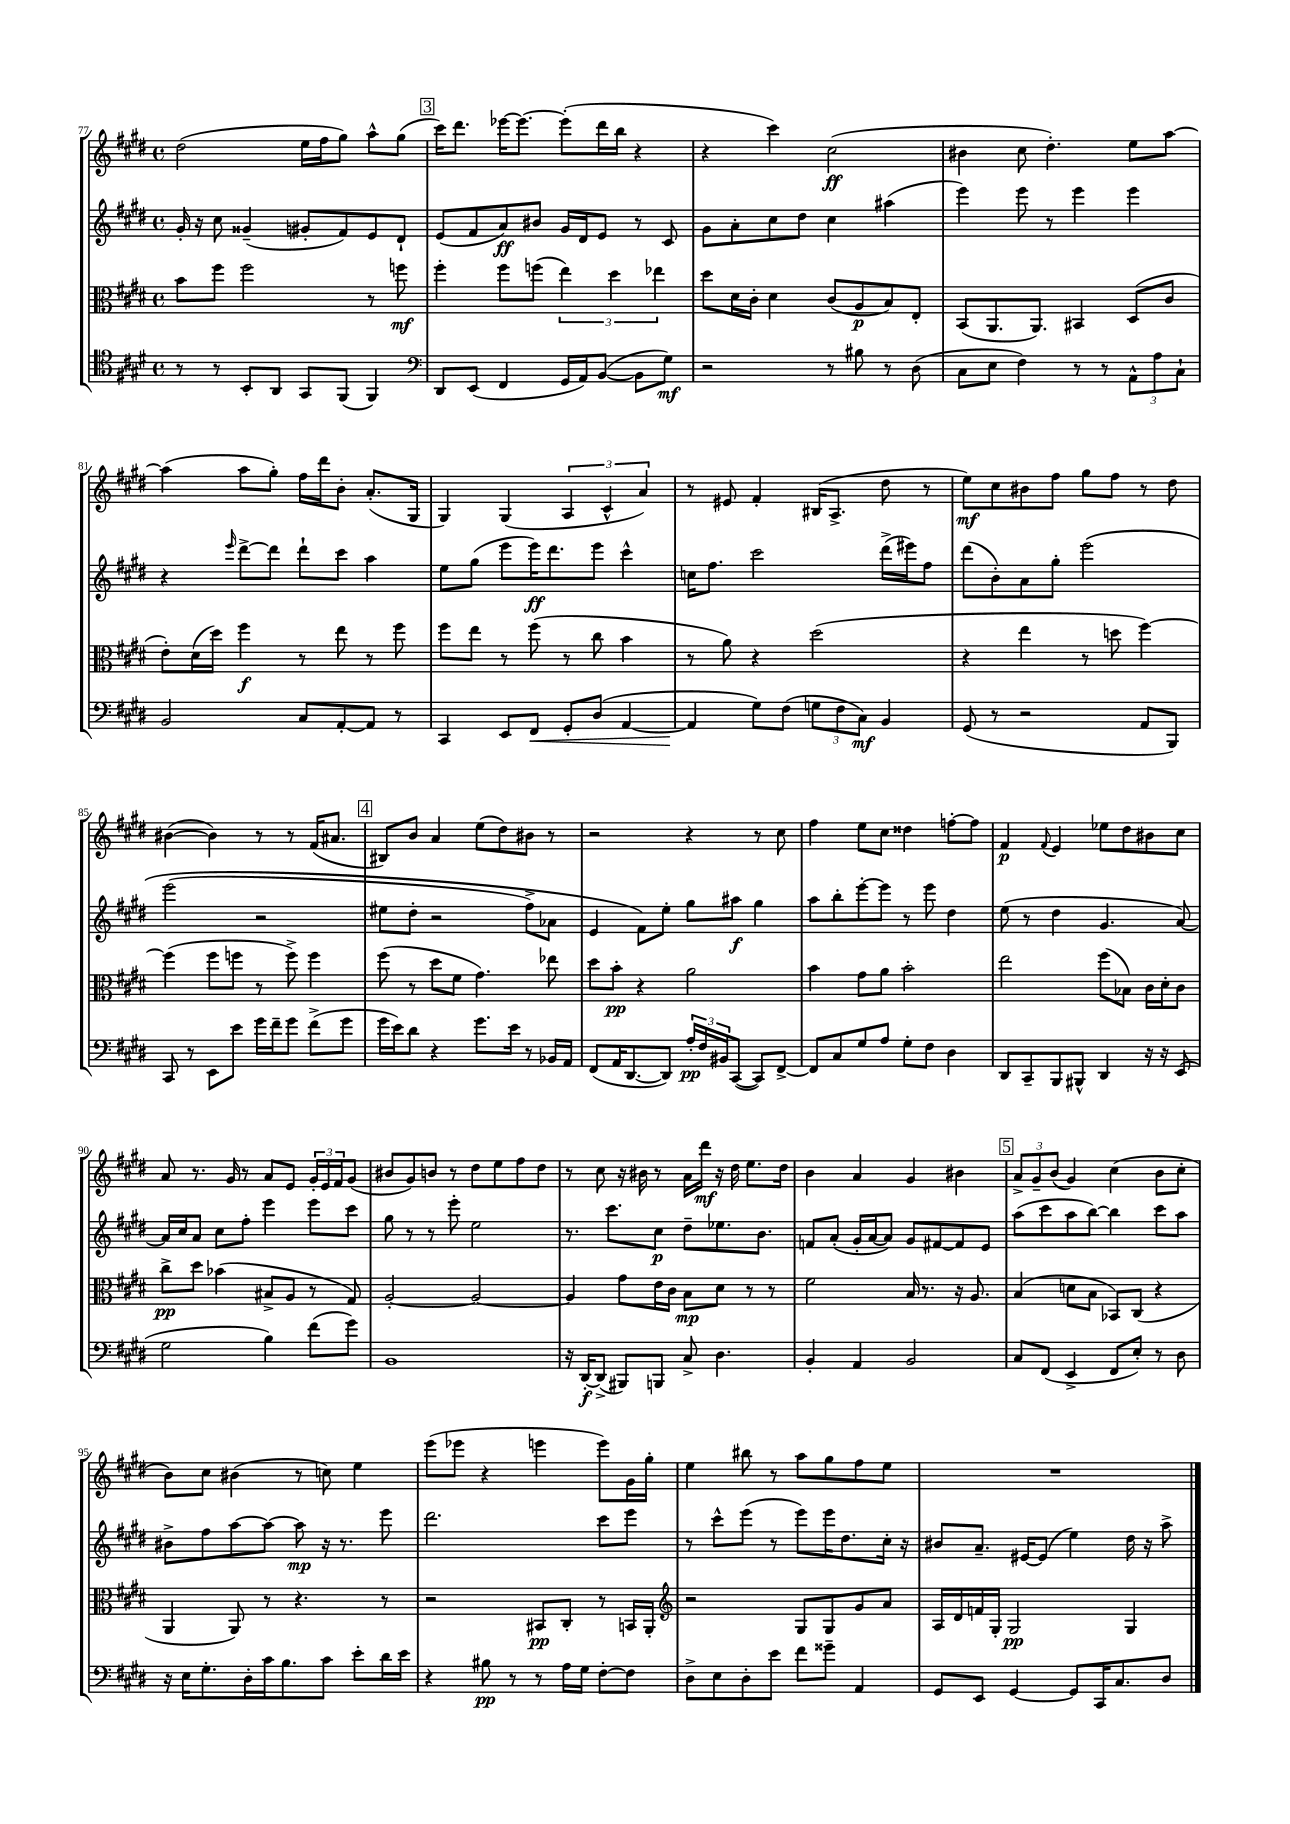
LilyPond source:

<<
\new StaffGroup <<
\new Staff = "s0" {
    \clef treble \key e \major \defaultTimeSignature \time 4/4
    dis''2( e''16 fis''16 gis''8) a''8-^ gis''8( |
    \mark \markup { \box "3" } cis'''16) dis'''8. ees'''16~ ees'''8.~ ees'''8-.( dis'''16 b''16 r4 |
    r4 cis'''4) cis''2\ff( |
    bis'4 cis''8 dis''4.-.) e''8 a''8~ |
    a''4( a''8 gis''8-.) fis''16 dis'''16 b'8-. a'8.-.( gis16 |
    gis4) gis4( \tuplet 3/2 { a4 cis'4-^ a'4) } |
    r8 eis'8 fis'4-. bis16( a8.-> dis''8 r8 |
    e''8\mf) cis''8 bis'8 fis''8 gis''8 fis''8 r8 dis''8 |
    bis'4~( bis'4) r8 r8 fis'16( ais'8. |
    \mark \markup { \box "4" } bis8) b'8 a'4 e''8( dis''8) bis'8 r8 |
    r2 r4 r8 cis''8 |
    fis''4 e''8 cis''8 disis''4 f''8~-. f''8 |
    fis'4\p \appoggiatura { fis'8 } e'4 ees''8 dis''8 bis'8 cis''8 |
    a'8 r8. gis'16 r8 a'8 e'8 \tuplet 3/2 { gis'16-. e'16 fis'16 } gis'8( |
    bis'8 gis'8) b'8 r8 dis''8 e''8 fis''8 dis''8 |
    r8 cis''8 r16 bis'16 r8 a'16 dis'''16\mf r16 dis''16 e''8. dis''16 |
    b'4 a'4 gis'4 bis'4 |
    \mark \markup { \box "5" } \tuplet 3/2 { a'8-> gis'8-- b'8( } gis'4) cis''4( b'8 cis''8-. |
    b'8) cis''8 bis'4( r8 c''8) e''4 |
    e'''8( ees'''8 r4 e'''4 e'''8) gis'16 gis''16-. |
    e''4 bis''8 r8 a''8 gis''8 fis''8 e''8 |
    R1 \bar "|." |
}
\new Staff = "s1" {
    \clef treble \key e \major \defaultTimeSignature \time 4/4
    gis'16-. r16 cis''8 gisis'4--( gis'8-. fis'8) e'8 dis'8-! |
    \mark \markup { \box "3" } e'8( fis'8 a'8\ff) bis'8 gis'16 dis'16 e'8 r8 cis'8 |
    gis'8 a'8-. cis''8 dis''8 cis''4 ais''4( |
    e'''4) e'''8 r8 e'''4 e'''4 |
    r4 \grace { e'''16 } dis'''8~-> dis'''8 dis'''8-! cis'''8 a''4 |
    e''8 gis''8( e'''8 e'''16\ff) dis'''8. e'''8 cis'''4-^ |
    c''16 fis''8. cis'''2 dis'''16->( eis'''16) fis''8 |
    dis'''8( b'8-.) a'8 gis''8-. e'''2\( |
    e'''2( r2 |
    \mark \markup { \box "4" } eis''8 dis''8-. r2 fis''8->) aes'8 |
    e'4 fis'8\) e''8-. gis''8 ais''8\f gis''4 |
    a''8 b''8-. e'''8~-. e'''8 r8 e'''8 dis''4 |
    e''8( r8 dis''4 gis'4. a'8~) |
    a'16 cis''16 a'8 cis''8 fis''8-. e'''4 e'''8 cis'''8 |
    gis''8 r8 r8 e'''8-. e''2 |
    r8. cis'''8. cis''8\p dis''8-- ees''8. b'8. |
    f'8 a'8-.( gis'16-. a'16~ a'8) gis'8 fis'8~ fis'8 e'8 |
    \mark \markup { \box "5" } a''8( cis'''8 a''8 b''8~) b''4 cis'''8 a''8 |
    bis'8-> fis''8 a''8~ a''8~ a''8\mp r16 r8. e'''8 |
    dis'''2. cis'''8 e'''8 |
    r8 cis'''8-^ e'''8( r8 e'''8) e'''16 dis''8. cis''16-. r16 |
    bis'8 a'8.-- eis'16~ eis'8( e''4) dis''16 r16 a''8-> \bar "|." |
}
\new Staff = "s2" {
    \clef alto \key e \major \defaultTimeSignature \time 4/4
    b'8 fis''8 fis''2 r8 f''8\mf |
    \mark \markup { \box "3" } fis''4-. fis''8 f''8( \tuplet 3/2 { e''4) dis''4 ees''4 } |
    dis''8 dis'16 cis'16-. dis'4 cis'8( a8\p b8) e8-. |
    b,8( a,8. a,8.) bis,4 dis8( cis'8 |
    e'8-.) dis'16( dis''16) fis''4\f r8 e''8 r8 fis''8 |
    fis''8 e''8 r8 fis''8( r8 cis''8 b'4 |
    r8 a'8) r4 dis''2( |
    r4 e''4 r8 d''8 fis''4~) |
    fis''4( fis''8 f''8 r8 f''8->) f''4 |
    \mark \markup { \box "4" } fis''8( r8 dis''8 fis'8 gis'4.) ees''8 |
    dis''8 b'8-.\pp r4 a'2 |
    b'4 gis'8 a'8 b'2-. |
    e''2 fis''8( bes8) cis'16 dis'16-. cis'8 |
    cis''8->\pp dis''8 bes'4( bis8-> a8 r8 gis8) |
    a2~-. a2~ |
    a4 gis'8 e'16 cis'16 b8\mp dis'8 r8 r8 |
    fis'2 b16 r8. r16 a8. |
    \mark \markup { \box "5" } b4( d'8 b8 bes,8) cis8( r4 |
    a,4 a,8) r8 r4. r8 |
    r2 bis,8\pp cis8-. r8 b,16 a,16-. |
    \clef treble r2 gis8 gis8 gis'8 a'8 |
    a16 dis'16 f'16 gis16-. gis2\pp gis4 \bar "|." |
}
\new Staff = "s3" {
    \clef tenor \key e \major \defaultTimeSignature \time 4/4
    r8 r8 b,8-. a,8 gis,8 fis,8( fis,4) |
    \mark \markup { \box "3" } \clef bass dis,8 e,8( fis,4 gis,16 a,16) b,8~( b,8 gis8\mf) |
    r2 r8 bis8 r8 dis8( |
    cis8 e8 fis4) r8 r8 \tuplet 3/2 { a,8-^ a8 cis8-! } |
    b,2 cis8 a,8~-. a,8 r8 |
    cis,4 e,8 fis,8\< gis,8-. dis8( a,4~ |
    a,4\! gis8) fis8( \tuplet 3/2 { g8 fis8 cis8\mf) } b,4 |
    gis,8( r8 r2 a,8 b,,8) |
    cis,8 r8 e,8 e'8 gis'16 fis'16-- gis'8 fis'8->( gis'8 |
    \mark \markup { \box "4" } gis'16 e'16) dis'8 r4 gis'8. e'16 r8 bes,16 a,16 |
    fis,8( a,16 dis,8.~ dis,8) \tuplet 3/2 { a16-.\pp fis16 bis,16 } cis,8~( cis,8) fis,8~-> |
    fis,8 cis8 gis8 a8 gis8-. fis8 dis4 |
    dis,8 cis,8-- b,,8 bis,,8-^ dis,4 r16 r16 e,8( |
    gis2 b4) fis'8( gis'8) |
    b,1 |
    r16 dis,16~-.\f dis,8->( bis,,8) b,,8 cis8-> dis4. |
    b,4-. a,4 b,2 |
    \mark \markup { \box "5" } cis8 fis,8( e,4-> fis,8 e8-.) r8 dis8 |
    r16 e16 gis8.-. dis16-. cis'16 b8. cis'8 e'8-. dis'16 e'16 |
    r4 bis8\pp r8 r8 a16 gis16 fis8~-. fis8 |
    dis8-> e8 dis8-. e'8 fis'8 gisis'8-- a,4 |
    gis,8 e,8 gis,4~ gis,8 cis,16 cis8. dis8 \bar "|." |
}
>>
>>
\layout { \context { \Score currentBarNumber = #77 } }
